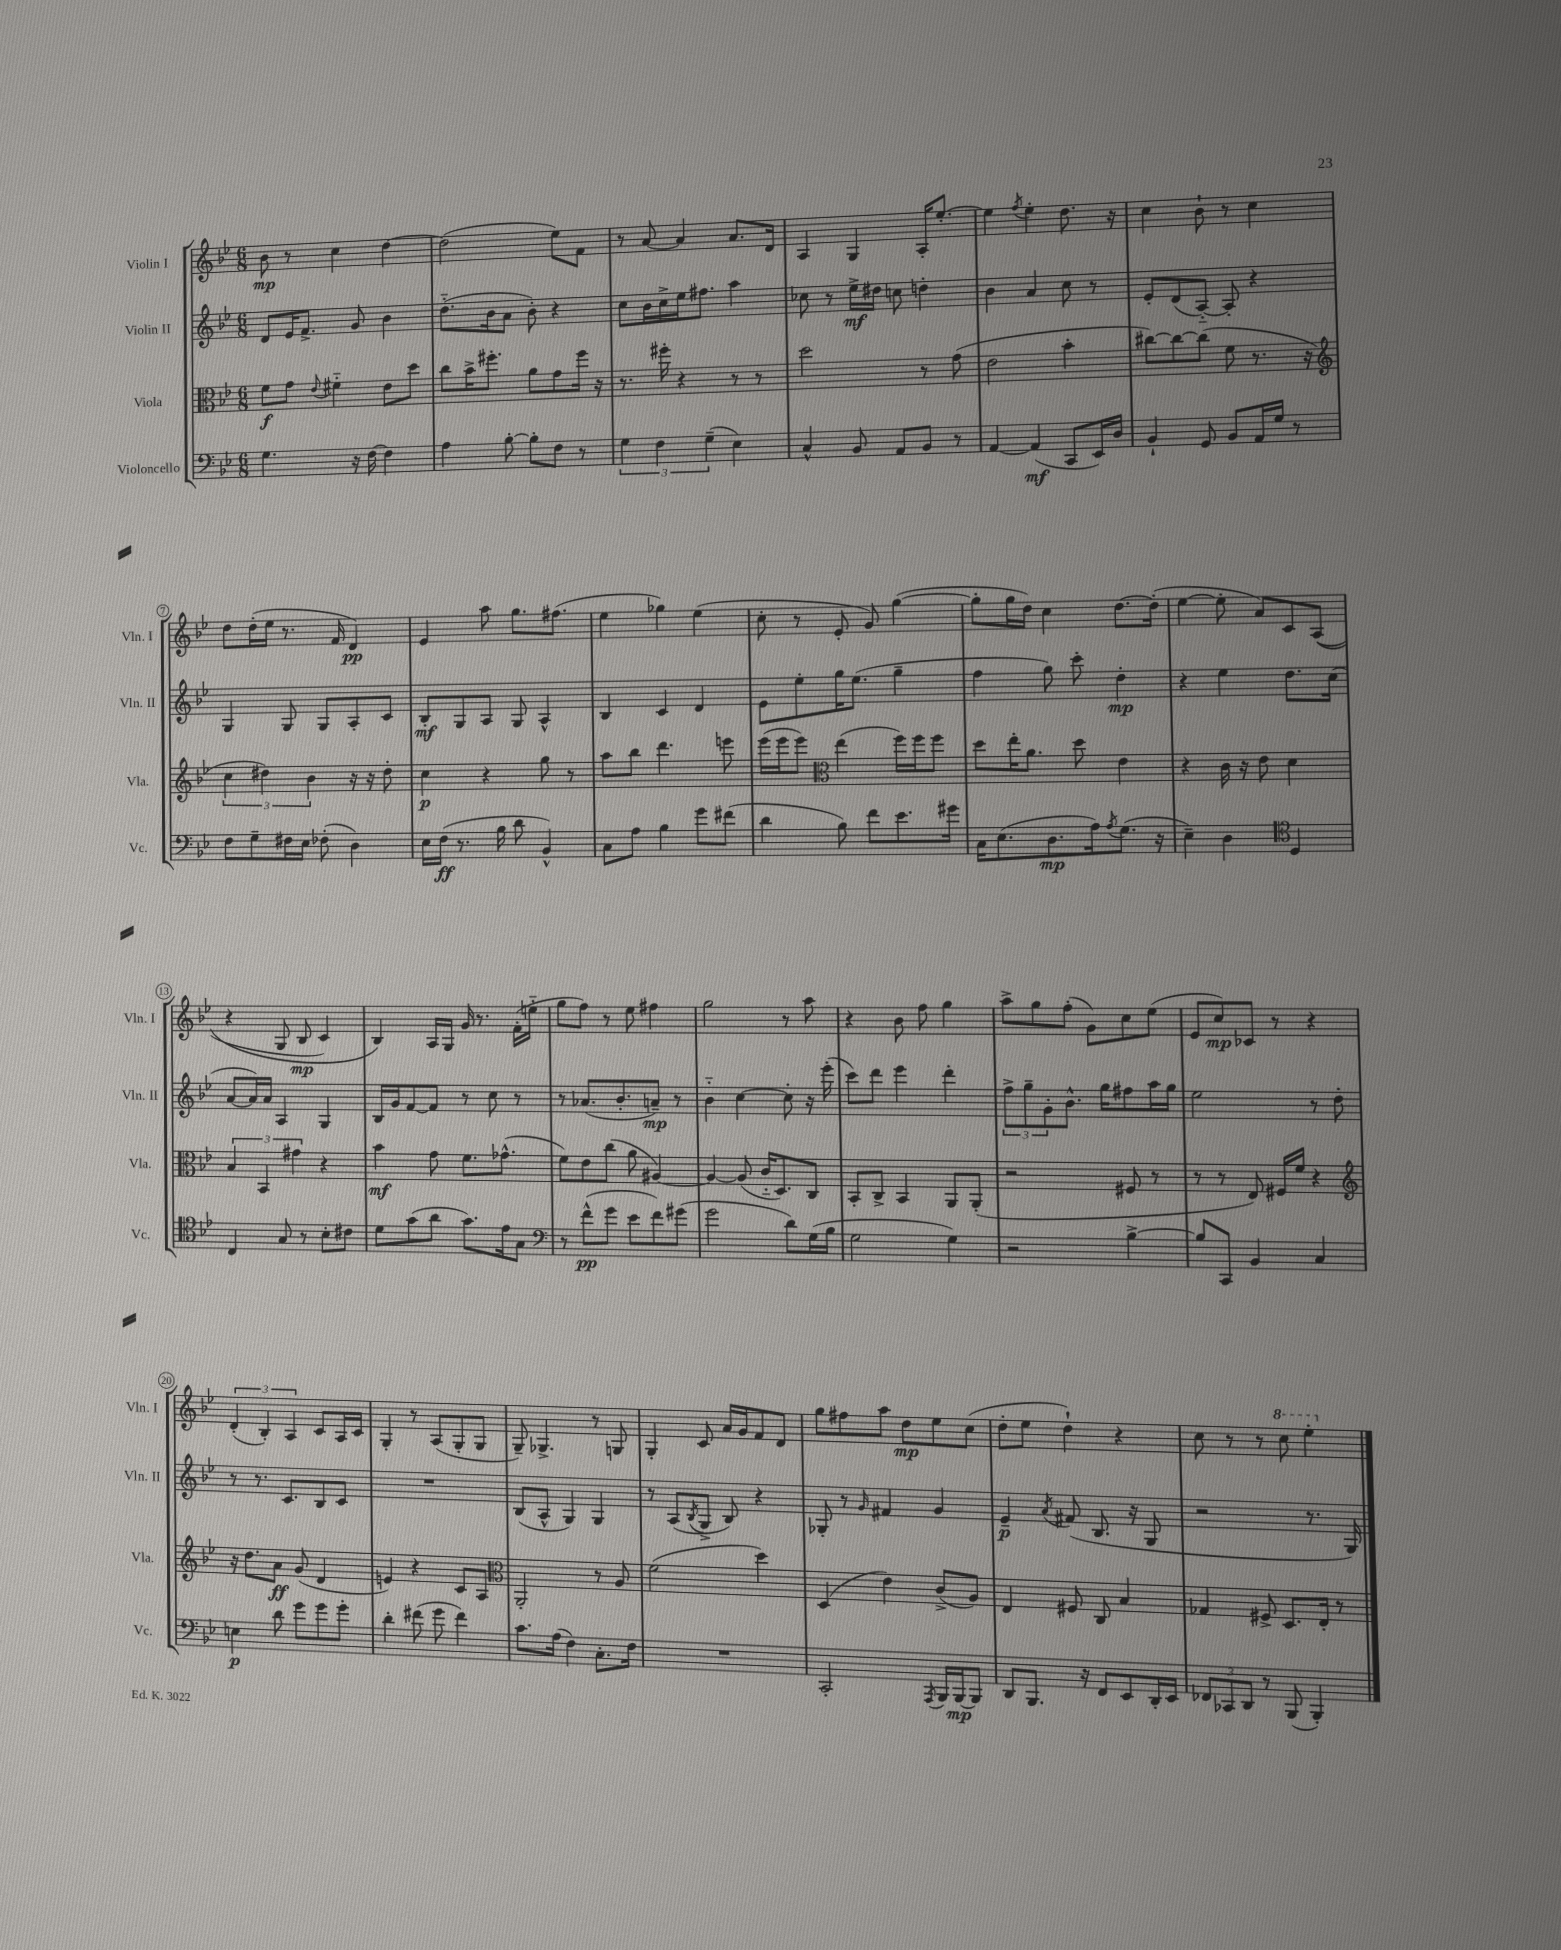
<<
\new StaffGroup <<
\new Staff = "s0" \with { instrumentName = "Violin I" shortInstrumentName = "Vln. I" } {
    \clef treble \key bes \major \numericTimeSignature \time 6/8
    bes'8\mp r8 c''4 d''4~ |
    d''2( ees''8) f'8 |
    r8 a'8~ a'4 a'8. d'16 |
    a4 g4 a16-. ees''8.~-. |
    ees''4 \acciaccatura { f''8 } ees''4-. d''8. r16 |
    c''4 bes'8-! r8 c''4 |
    d''8 d''16-.( ees''16 r8. f'16 d'4\pp) |
    ees'4 a''8 g''8. fis''8.( |
    ees''4 ges''4) ees''4( |
    c''8-. r8 ees'8-. g'8) g''4~( |
    g''8-. g''16 d''16) c''4 d''8.~ d''16-.( |
    ees''4~ ees''8-. a'8) c'8 a8(\( |
    r4 g8 bes8\mp c'4) |
    bes4\) a16 g16 g'16 r8. f'16-.( e''16-_ |
    g''8 f''8) r8 ees''8 fis''4 |
    g''2 r8 a''8 |
    r4 bes'8 f''8 g''4 |
    a''8-> g''8 f''8-.( g'8) c''8 ees''8( |
    ees'8 c''8\mp) ces'8 r8 r4 |
    \tuplet 3/2 { d'4-.( bes4-.) a4 } c'8 a16 c'16 |
    g4-. r8 a8( g8-. g8 |
    g8--) ges4.-> r8 g8 |
    g4-. c'8 a'16 g'16 f'8 d'8 |
    g''8 fis''8 a''8 d''8\mp ees''8 c''8( |
    d''8-. ees''8 d''4-!) r4 |
    c''8 r8 r8 \ottava #1 c'''8 ees'''4-. \ottava #0 \bar "|." |
}
\new Staff = "s1" \with { instrumentName = "Violin II" shortInstrumentName = "Vln. II" } {
    \clef treble \key bes \major \numericTimeSignature \time 6/8
    d'8 ees'16 f'8.-> g'8 bes'4 |
    d''8.-_( bes'16 a'8 bes'8-.) r4 |
    c''8 bes'16 c''16-> ees''16 fis''8. a''4 |
    ces''8 r8 ees''16->\mf dis''16 c''8 d''4-. |
    bes'4 a'4 c''8 r8 |
    ees'8-. d'8( a8~-_) a8-. r4 |
    g4 g8 g8 a8-. c'8 |
    bes8-.\mf g8 a8 g8 a4-^ |
    bes4 c'4 d'4 |
    ees'8 ees''8-. g''16 ees''8.( g''4-- |
    f''4 g''8) c'''8-. d''4-.\mp |
    r4 ees''4 d''8. c''16( |
    a'8~ a'16) a'16 a4 g4 |
    bes16 g'16 f'8~ f'8 r8 c''8 r8 |
    r8 aes'8.( bes'8.-. a'8--\mp) r8 |
    bes'4-_ c''4~ c''8-. r16 ees'''16-.( |
    c'''8) d'''8 ees'''4 d'''4-. |
    \tuplet 3/2 { f''8-> g''8-- g'8-. } bes'8.-^ g''16 fis''8 a''16 g''16 |
    ees''2 r8 d''8-. |
    r8 r8. c'8. bes8 c'8 |
    R2. |
    bes8( a8-^ g4) g4 |
    r8 a8( \acciaccatura { bes8 } g8-> bes8) r4 |
    ges8-. r8 \grace { g'16 } fis'4 g'4 |
    ees'4--\p \acciaccatura { a'8 } fis'8( bes8. r16 g8 |
    r2 r8. g16) \bar "|." |
}
\new Staff = "s2" \with { instrumentName = "Viola" shortInstrumentName = "Vla." } {
    \clef alto \key bes \major \numericTimeSignature \time 6/8
    f'8\f g'8 \appoggiatura { ees'8 } fis'4-_ ees'8 d''8 |
    c''8 bes'16-> fis''8.-. a'8 g'8 fis''16 r16 |
    r8. fis''16-. r4 r8 r8 |
    d''2 r8 g'8( |
    ees'2 bes'4-. |
    cis''8~) cis''8~ cis''8( f'8 r8. r16 |
    \clef treble \tuplet 3/2 { c''4 dis''4) bes'4 } r16 r16 dis''8-. |
    c''4\p r4 g''8 r8 |
    a''8 bes''8 d'''4. e'''8 |
    ees'''16( ees'''16 ees'''8) \clef alto ees''4( f''16) f''16 f''8 |
    d''8 ees''16-. a'8. d''8 ees'4 |
    r4 c'16 r16 ees'8 d'4 |
    \tuplet 3/2 { bes4 bes,4 gis'4 } r4 |
    bes'4\mf g'8 f'8. ges'8.-^( |
    f'8) ees'8 c''8( a'8 ais4~) |
    ais4~ ais8( c'16-_ d8.) c8 |
    bes,8-. c8-> bes,4 a,8 a,8-.( |
    r2 fis8 r8 |
    r8 r8 ees8) fis16 f'16 r4 |
    \clef treble r16 d''8. a'8\ff g'8( d'4 |
    e'4) r4 c'8 a8 |
    \clef alto a,2-. r8 a8 |
    f'2( d''4) |
    d4( ees'4) c'8->( a8) |
    ees4 fis8 c8 bes4 |
    ges4 fis8-> d8. ees16-. r8 \bar "|." |
}
\new Staff = "s3" \with { instrumentName = "Violoncello" shortInstrumentName = "Vc." } {
    \clef bass \key bes \major \numericTimeSignature \time 6/8
    g4. r16 f16~ f4 |
    a4 bes8~-. bes8-. f8 r8 |
    \tuplet 3/2 { g4 f4 g4--( } ees4) |
    c4-^ bes,8 a,8 bes,8 r8 |
    a,4~ a,4\mf( c,8 ees,16) d16 |
    bes,4-! g,8 bes,8 a,16 g16 r8 |
    f8 g8-- fis16 ees16 fes8-.( d4) |
    ees16 f16\ff( r8. bes16 d'8 bes,4-^) |
    c8 a8 bes4 g'8 fis'8( |
    d'4 bes8) f'8 ees'8. gis'16 |
    c16 ees8.( d8.\mp a16) \acciaccatura { a8 } g8.( r16 |
    ees4--) d4 \clef tenor d4 |
    c4 g8 r8 bes8-. cis'8 |
    d'8 g'8( a'8 g'8.) ees'16 g8 |
    \clef bass r8 f'8-^\pp( g'8 ees'8 f'8) gis'8( |
    g'2 d'8) g16( bes16 |
    g2 g4) |
    r2 bes4~-> |
    bes8 c,8 bes,4 c4 |
    e4\p d'8 g'8 g'8 g'8-. |
    d'4-. fis'8( g'8 fis'4) |
    c'8. a16( f4) c8.-. f16 |
    R2. |
    c,2-. \acciaccatura { a,,8 } bes,,16 bes,,16~\mp bes,,8 |
    d,8 bes,,8. r16 f,8 ees,8 d,16-. ees,16 |
    \tuplet 3/2 { fes,8 ces,8 d,8 } r8 bes,,8( bes,,4-.) \bar "|." |
}
>>
>>
\layout { \context { \Score \override BarNumber.stencil = #(make-stencil-circler 0.1 0.3 ly:text-interface::print) } }
